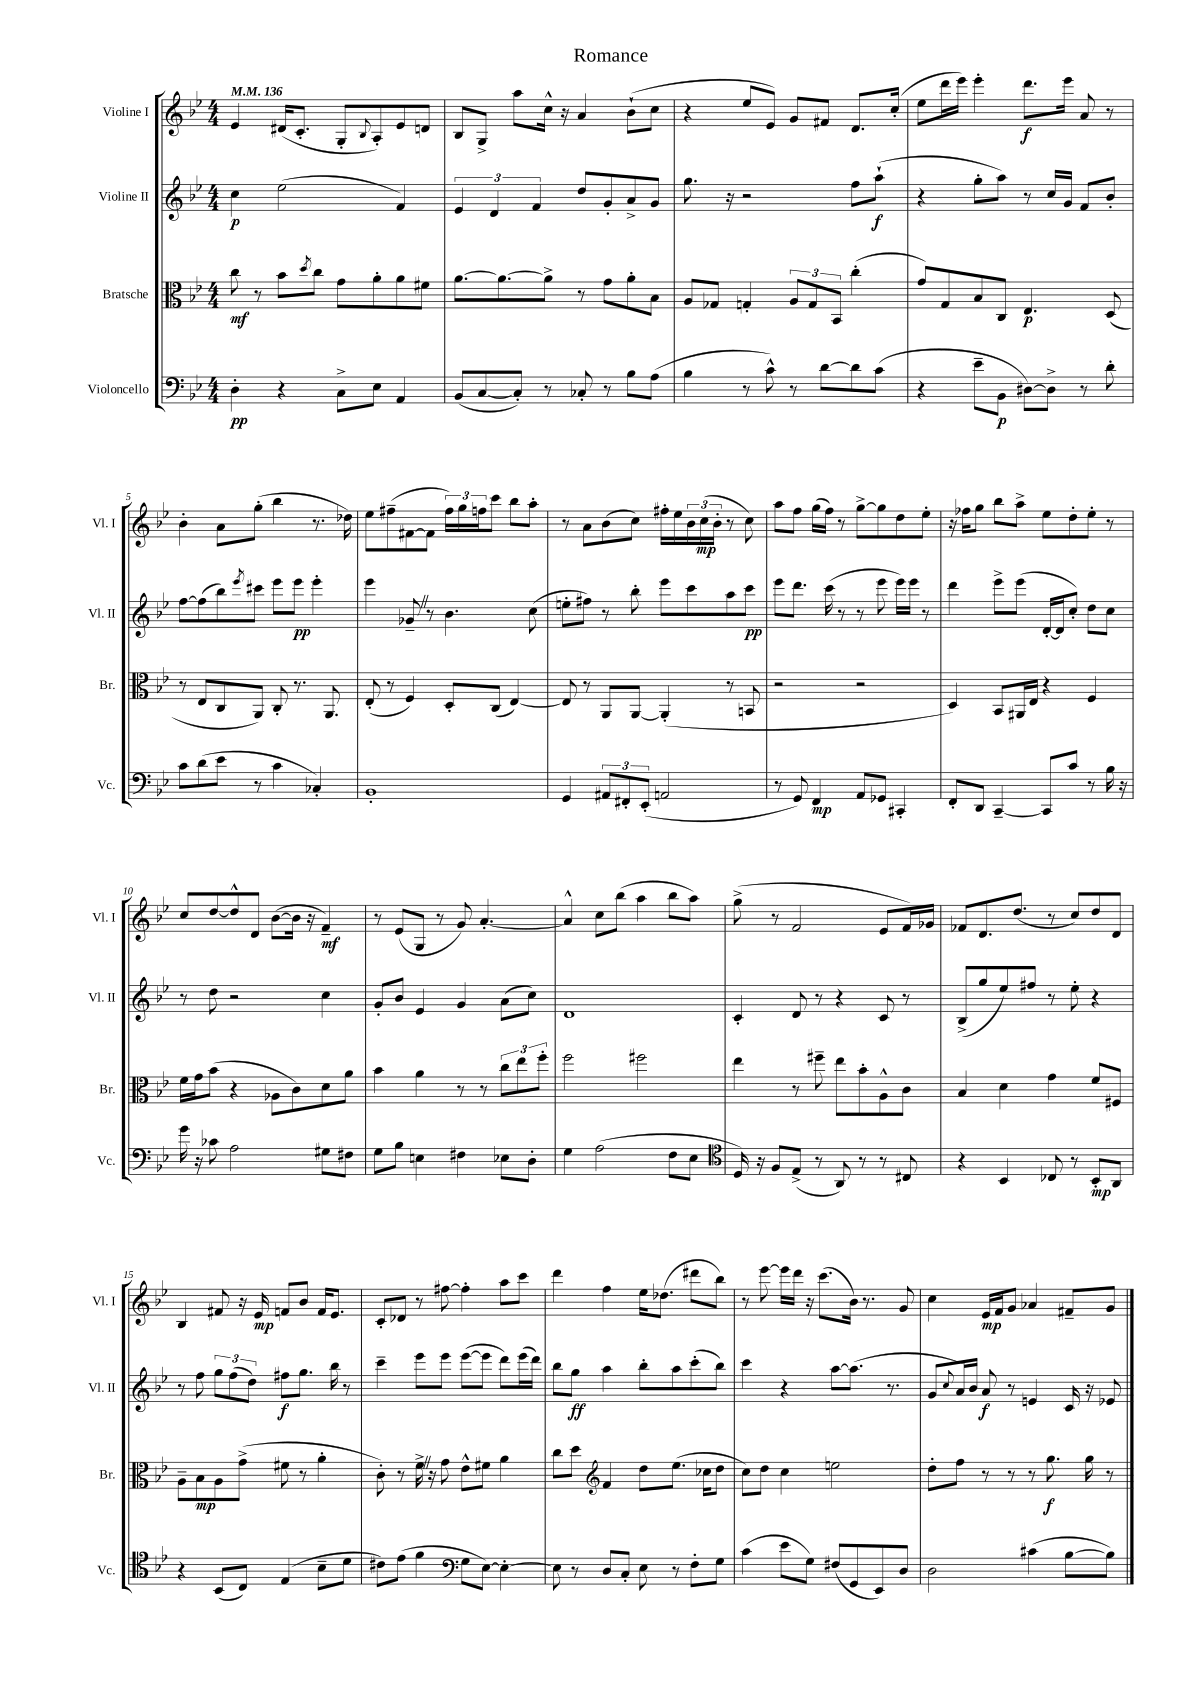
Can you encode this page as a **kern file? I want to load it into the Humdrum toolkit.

**kern	**kern	**kern	**kern
*staff4	*staff3	*staff2	*staff1
*clefF4	*clefC3	*clefG2	*clefG2
*k[b-e-]	*k[b-e-]	*k[b-e-]	*k[b-e-]
*M4/4	*M4/4	*M4/4	*M4/4
*MM136	*MM136	*MM136	*MM136
4D'	8cc	4cc	4e-
.	8r	.	.
4r	8b-	(2ee-	(16d#
.	.	.	8.c'
.	8qdd	.	.
.	8cc	.	.
8C^	8g	.	8G'
.	.	.	8qqB-
8E-	8a'	.	8A')
4AA	8a	4f)	8e-
.	8f#	.	8d
=	=	=	=
(8BB-	[8.a	6e-	8B-
[8C	.	.	8G^
.	.	6d	.
.	8.a_	.	.
8C'])	.	.	8aa
.	.	6f	.
8r	8a^]	.	16cc^^
.	.	.	16r
8C-'	8r	8dd	4a
8r	8g	8g'	.
8B-	8a'	8a^	(8b-`
(8A	8B-	8g	8cc
=	=	=	=
4B-	8A	8.gg	4r
.	8G-	.	.
.	.	16r	.
8r	4G'	2r	8ee-
8c^^)	.	.	8e-)
8r	12A	.	8g
.	12G	.	.
[8d	.	.	8f#
.	12BB-	.	.
8d]	(4cc'	8ff	8.d
(8c	.	(8aa`	.
.	.	.	(16cc'
=	=	=	=
4r	8g)	4r	8ee-
.	8G	.	16ddd
.	.	.	16eee-)
8e-~	8B-	8gg'	4eee-'
8BB-	8C	8aa)	.
[8D#)	4.E-	8r	8.ddd
8D#^]	.	16cc	.
.	.	16g	16eee-
8r	.	8f	8a
8d'	(8D	8b-'	8r
=	=	=	=
8c	8r	[8ff	4b-'
(8d	8E-	(8ff]	.
8e-	8C	8bb-)	8a
.	.	8qeee-	.
8r	8AA)	8ccc#	(8gg'
4c	8C'	8eee-	4bb-
.	8.r	8eee-	.
4C-')	.	4eee-'	8.r
.	8.AA	.	.
.	.	.	16dd-)
=	=	=	=
1BB-'	(8E-'	4eee-	8ee-
.	8r	.	(8ff#~
.	4F)	8g-~	[8f#
.	.	8r	8f#]
.	8D'	4.b-	24ff#)
.	.	.	24gg
.	.	.	24ff
.	(8C	.	8ccc
.	[4E-)	.	8bb-
.	.	(8cc	8aa'
=	=	=	=
4GG	8E-]	8ee'	8r
.	8r	8ff#)	8a
12AA#	8AA	8r	(8b-
12FF#'	.	.	.
.	[8AA	8bb-'	8cc)
(12EE-'	.	.	.
2AA	(4AA']	8eee-	16ff#'
.	.	.	16ee-
.	.	8ccc	24b-
.	.	.	(24cc
.	.	.	24b-'
.	8r	8aa	8r
.	8BB	8ccc	8cc)
=	=	=	=
8r	2r	8eee-	8aa
8GG)	.	8.ddd	8ff
4FF	.	.	(16gg
.	.	(16ccc	16ff)
.	.	8r	8r
8AA	2r	8r	[8gg^
8GG-	.	8eee-	8gg]
4CC#'	.	16eee-)	8dd
.	.	16eee-	.
.	.	8r	8ee-'
=	=	=	=
8FF'	4D)	4ddd	16r
.	.	.	16ff-
8DD	.	.	8gg
[4CC~	8BB-	8eee-^	8bb-
.	16AA#	(8eee-	8aa^
.	16E-	.	.
8CC]	4r	[16d'	8ee-
.	.	16d]	.
8c	.	8cc')	8dd'
8r	4F	8dd	8ee-'
16B-	.	8cc	8r
16r	.	.	.
=	=	=	=
16g	16f	8r	8cc
16r	16g	.	.
8c-	(8b-	8dd	[8dd
2A	4r	2r	8dd^^]
.	.	.	8d
.	8A-	.	([8b-
.	8c)	.	16b-]
.	.	.	16r
8G#	8d	4cc	4f~)
8F#	8a	.	.
=	=	=	=
8G	4b-	8g'	8r
8B-	.	8b-	(8e-
4E	4a	4e-	8G
.	.	.	8r
4F#	8r	4g	8g)
.	8r	.	[4.a'
8E-	12cc	(8a	.
.	12ee-	.	.
8D'	.	8cc)	.
.	12ff'	.	.
=	=	=	=
4G	2ff	1d	4a^^]
(2A	.	.	8cc
.	.	.	(8bb-
.	2ff#	.	4aa
8F	.	.	8bb-
8E-	.	.	8aa)
=	=	=	=
*clefC4	*	*	*
16D)	4ee-	4c'	(8gg^
16r	.	.	.
8F	.	.	8r
(8E-^	8r	8d	2f
8r	8ff#~	8r	.
8AA)	8ee-	4r	.
8r	8b-'	.	.
8r	8A^^	8c	8e-
8C#	8c	8r	16f)
.	.	.	16g-
=	=	=	=
4r	4B-	(8B-^	8f-
.	.	8gg	8.d
4BB-	4d	8ee-)	.
.	.	.	(8.dd
.	.	8ff#	.
8C-	4g	8r	8r
8r	.	8ee-'	8cc)
8BB-'	8f	4r	8dd
8AA	8F#	.	8d
=	=	=	=
4r	8A~	8r	4B-
.	8B-	8ff	.
(8BB-	8A	12gg	8f#
.	.	(12ff	.
8C)	(8g^	.	16r
.	.	12dd)	.
.	.	.	16e-
(4E-	8f#	8ff#	8f
.	8r	8.gg	8b-
8B-~	4a'	.	16f
.	.	16bb-	8.e-
8d	.	8r	.
=	=	=	=
8c#)	8c')	4ccc~	8c'
(8e-	8r	.	8d-
4f	16f^	8eee-	8r
.	16r	.	.
.	8g	8eee-	[8ff#
*clefF4	*	*	*
8G	8e-^^	([8eee-	4ff#']
[8E-)	8f#	8eee-]	.
4E-'_	4a	8ddd)	8aa
.	.	(16eee-	8ccc
.	.	16ddd)	.
=	=	=	=
8E-]	8cc	8bb-	4ddd
8r	8dd	8gg	.
*	*clefG2	*	*
8D	4f	4aa	4ff
8C'	.	.	.
8E-	8dd	8bb-'	16ee-
.	.	.	(8.dd-
8r	(8.ee-	8aa	.
8F'	.	(8ccc'	8ddd#
.	16cc-	.	.
8G	8dd	8bb-)	8bb-)
=	=	=	=
(4c	8cc)	4ccc	8r
.	8dd	.	[8eee-
8e-	4cc	4r	16eee-]
.	.	.	16ddd
8G)	.	.	16r
.	.	.	(8.ccc
(8F#	2ee	[8aa	.
8GG	.	(8.aa]	16b-)
.	.	.	8.r
8EE-)	.	.	.
.	.	8.r	.
8D	.	.	8g
=	=	=	=
2D	8dd'	8g	4cc
.	.	8qqcc	.
.	8ff	16a)	.
.	.	16b-	.
.	8r	8a	16e-
.	.	.	16f
.	8r	8r	8g
(4c#	8r	4e	4a-
.	8.gg	.	.
[8B-	.	16c	8f#~
.	16gg	16r	.
8B-])	8r	8e-	8g
==	==	==	==
*-	*-	*-	*-
